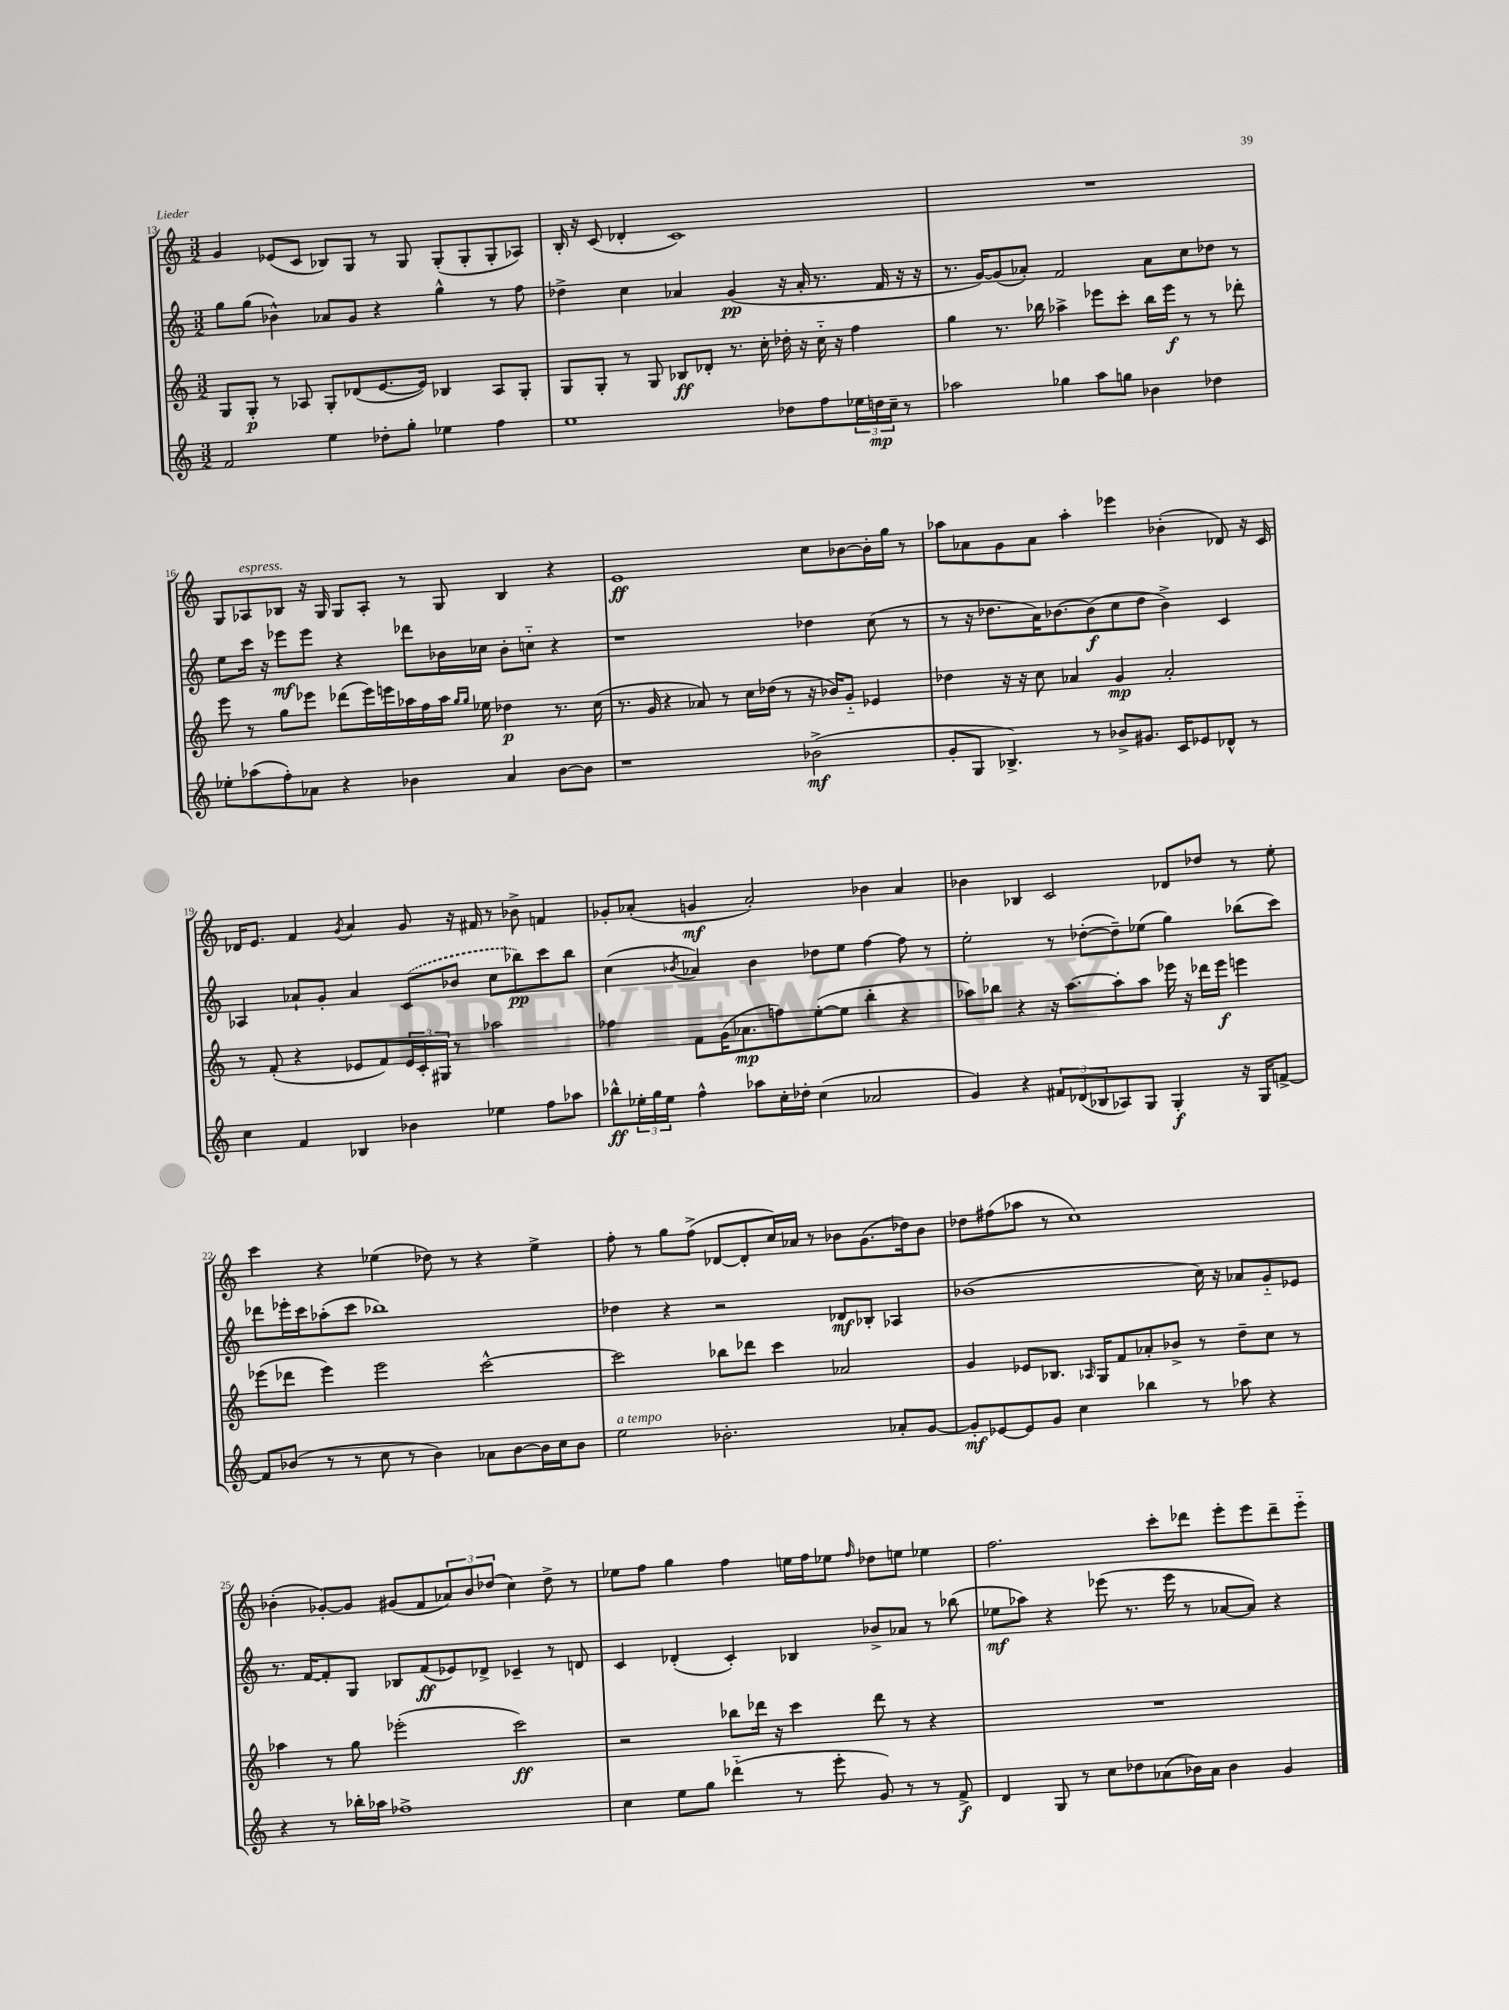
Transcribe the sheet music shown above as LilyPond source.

<<
\new StaffGroup <<
\new Staff = "s0" {
    \clef treble \key c \major \numericTimeSignature \time 3/2
    g'4 ees'8( c'8 bes8) g8 r8 g8 g8-.( g8-. g8-. aes8) |
    b16-. r16 c'8( des'4-. c'1) |
    R1. |
    g8 aes8^\markup { \italic "espress." } bes8 r16 g16 g8 aes8-. r8 g8 bes4 r4 |
    e'1\ff c''8 bes'8~ bes'16-. g''16 r8 |
    aes''8 aes'8 g'8 aes'8 aes''4-. ees'''4 bes'4-.( des'8) r16 c'16 |
    des'16 e'8. f'4 \acciaccatura { g'8 } a'4 g'8 r16 fis'16 r8 bes'8-> f'4 |
    ges'8-. aes'8-.( g'4\mf aes'2-.) bes'4 aes'4 |
    bes'4 bes4 c'2 des'8 des''8 r8 e''8-. |
    c'''4 r4 ees''4( des''8) r8 r4 ees''4-> |
    f''8-. r8 g''8 f''8->( des'8~ des'8-. c''16) aes'16 r8 bes'8 g'8.( des''16) bes'8 |
    des''8 fis''8( aes''8 r8 c''1) |
    bes'4-.( ges'8~-.) ges'8 gis'8( f'8 \tuplet 3/2 { aes'8) bes'8 des''8( } c''4) des''8-> r8 |
    ees''8 f''8 g''4 f''4 e''16 f''16 ees''8 \grace { f''16 } des''8 e''8 ees''4 |
    f''2. c'''8-. des'''8 e'''8-. e'''8 des'''8-- e'''8-_ \bar "|." |
}
\new Staff = "s1" {
    \clef treble \key c \major \numericTimeSignature \time 3/2
    g''8 g''8( bes'4-^) aes'8 g'8 r4 g''4-^ r8 f''8 |
    des''4-> c''4 aes'4 g'4\pp( r16 aes'16-. r8. f'16 r16 r16 |
    r8. g'16~) g'8( aes'8-.) f'2 aes'8 c''8 des''8 r8 |
    e''8 c'''16 r16 ees'''8\mf ees'''8 r4 des'''8 bes'16 ces''16 bes'8-. c''8-_ r4 |
    r1 des''4 c''8( r8 |
    r8 r16 des''8. a'16) bes'8.~ bes'8\f( c''8 des''8 bes'4->) c'4 |
    aes4 aes'8-! g'8-. aes'4 \once \slurDashed c'8( bes'8 c''8 bes''8\pp) c'''8 bes''8 |
    c''4( \acciaccatura { bes'8 } aes'4) bes'4 des''8 e''8 f''4~ f''8 r8 |
    e''2-. r8 des''8~-.( des''8--) ees''8( g''4) bes''8( c'''8) |
    des'''8 ees'''16-. c'''16 aes''8-.( c'''8 bes''1) |
    des''4 r4 r2 des'8\mf bes8-. aes4 |
    bes'1( c''16) r16 aes'8 g'8-_ ees'8 |
    r8. f'16~ f'8-. g8 bes8 f'8\ff( ees'8) des'8-> ces'4-- r8 d'8 |
    c'4 des'4-.( c'4-.) bes4 bes'8-> aes'8 r8 bes''8( |
    ees''8\mf aes''8) r4 ees'''8( r8. ees'''16 r8 aes'8~ aes'8) r4 \bar "|." |
}
\new Staff = "s2" {
    \clef treble \key c \major \numericTimeSignature \time 3/2
    g8 g8-.\p r8 aes8 g8-. des'8( e'8.~ e'16) bes4 aes8 g8-. |
    g8 g8-. r8 g8 bes8\ff des'8-. r8. c''16-. des''16-. r16 c''16-_ r16 f''4 |
    g''4 r8. bes''16 aes''4-> ees'''8 c'''8-. bes''16 ees'''16\f r8 r8 des'''8-. |
    e'''8 r8 g''8 ees'''8 des'''8( ees'''16) e'''16 aes''16 f''16 aes''16 \grace { g''16 g''16 } ees''16 des''4\p r8. c''16( |
    r8. g'16 r4 aes'8) r8 c''16 des''16( r8 r16 bes'16) g'8-_ ees'4 |
    des''4 r16 r16 c''8 aes'4 g'4\mp aes'2-. |
    r8 f'8-.( r4 ees'8 f'8) \tuplet 3/2 { ees'16 c'16-. gis16 } r8 aes''2 |
    fes''4 f'8 g'16( aes'8.\mp f''8) e''8~-.( e''8 b''4-. r4 |
    aes''8) bes''8 r4 r16 aes''8.~ aes''8-. aes''8 ees'''16 r16 des'''16 ees'''16\f e'''4 |
    ees'''8( des'''8 ees'''4) ees'''2 c'''2~-^ |
    c'''2 bes''8 des'''8 c'''4 aes'2 |
    g'4 ees'8 bes8. \grace { aes16 } g16 f'8 aes'8-. bes'8-> r8 d''8-- c''8 r8 |
    aes''4 r8 g''8 ees'''2-.( c'''2\ff) |
    r2 bes''8 des'''16 r16 c'''4 des'''8 r8 r4 |
    R1. \bar "|." |
}
\new Staff = "s3" {
    \clef treble \key c \major \numericTimeSignature \time 3/2
    f'2 e''4 des''8-. g''8-. ees''4 f''4 |
    e''1 des''8 f''8 \tuplet 3/2 { ees''16 d''16\mp c''16-- } r8 |
    aes''2 ges''4 aes''8 g''8 bes'4 des''4 |
    ees''8-. aes''8( f''8-.) aes'8 r4 bes'4 aes'4 bes'8~ bes'8 |
    r1 bes'2->\mf( |
    g'8-. g8 bes4.->) r8 bes'8-> gis'8. c'16 ees'8 des'8-^ r8 |
    c''4 f'4 bes4 bes'4 ees''4 f''8 aes''8 |
    bes''8-^\ff \tuplet 3/2 { ees''16-. g''16 ees''16 } f''4-^ aes''8 c''16-. des''16-. c''4( aes'2 |
    g'4) r4 \tuplet 3/2 { fis'8 des'8( bes8 } aes8) g8 g4-.\f r16 g16 f'8~-> |
    f'8 bes'8( r8 r8 c''8 r8 bes'4) aes'8 bes'8~ bes'16 c''16 bes'8 |
    e''2^\markup { \italic "a tempo" } bes'2.-. aes'8-. g'8~ |
    g'8-.\mf ees'8~ ees'8 g'8 c''4 bes''4 r8 aes''8 r4 |
    r4 r8 bes''16-. aes''16 fes''1-> |
    c''4 e''8 g''8 des'''4-_( r8 e'''8-. g'8) r8 r8 f'8->\f |
    d'4 g8 r8 c''8 des''8 aes'8( bes'16) aes'16 bes'4 g'4 \bar "|." |
}
>>
>>
\layout { \context { \Score currentBarNumber = #13 } }
